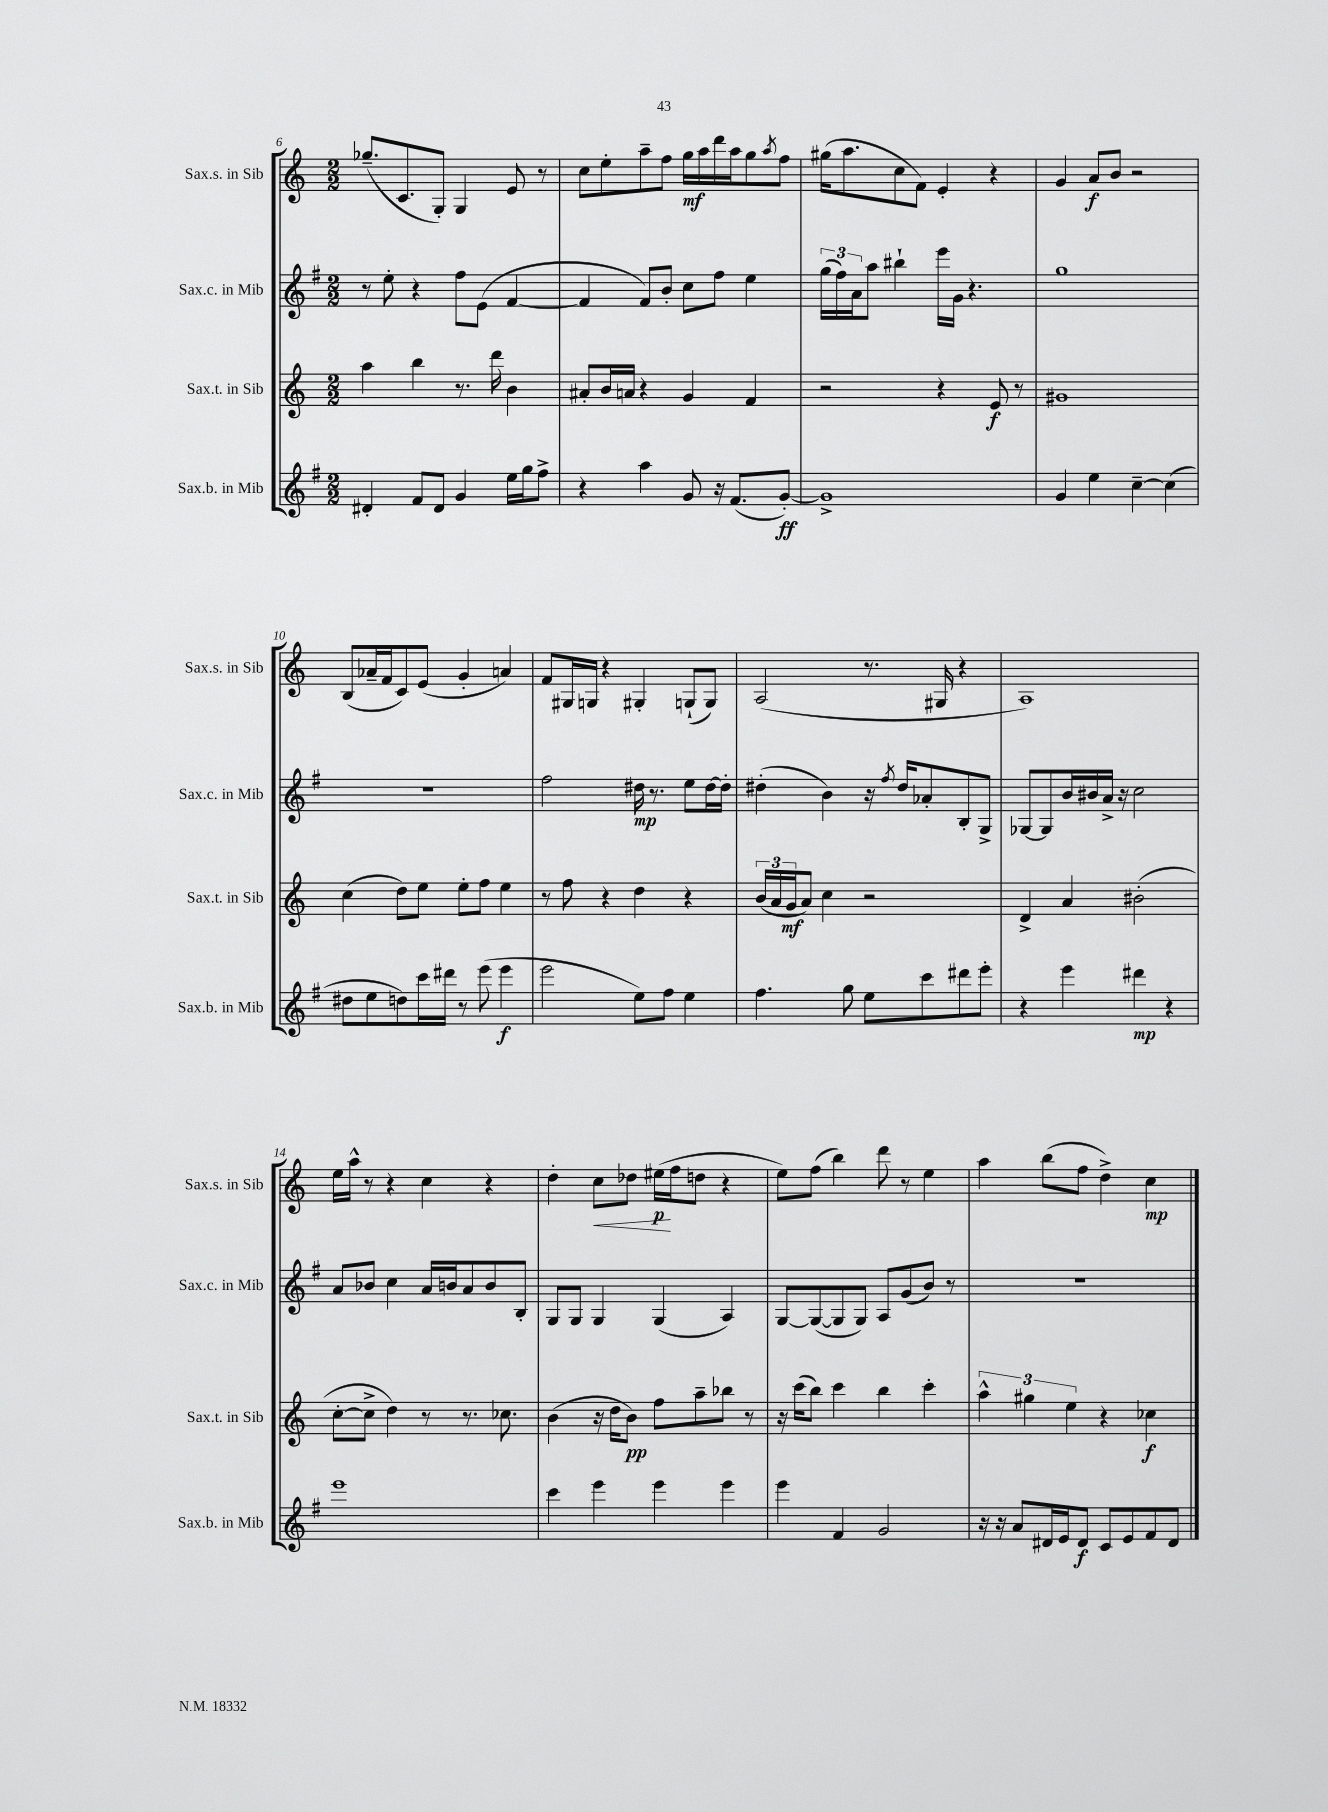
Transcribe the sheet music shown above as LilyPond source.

<<
\new StaffGroup <<
\new Staff = "s0" \with { instrumentName = "Sax.s. in Sib" shortInstrumentName = "Sax.s. in Sib" } {
    \clef treble \key c \major \numericTimeSignature \time 2/2
    ges''8.--( c'8. g8-.) g4 e'8 r8 |
    c''8 e''8-. a''8-- f''8 g''16\mf a''16 d'''16 a''16 g''8 \acciaccatura { a''8 } f''8 |
    gis''16( a''8. c''8 f'8) e'4-. r4 |
    g'4 a'8\f b'8 r2 |
    b8( aes'16-- f'16 c'8) e'8( g'4-. a'4) |
    f'8 gis16 g16 r4 gis4-. g8-!( g8) |
    a2( r8. gis16 r4 |
    a1) |
    e''16 a''16-^ r8 r4 c''4 r4 |
    d''4-. c''8\< des''8 eis''16\p\!( f''16 d''8 r4 |
    e''8) f''8( b''4) d'''8 r8 e''4 |
    a''4 b''8( f''8 d''4->) c''4\mp \bar "|." |
}
\new Staff = "s1" \with { instrumentName = "Sax.c. in Mib" shortInstrumentName = "Sax.c. in Mib" } {
    \clef treble \key g \major \numericTimeSignature \time 2/2
    r8 e''8-. r4 fis''8 e'8( fis'4~ |
    fis'4 fis'8) b'8-. c''8 fis''8 e''4 |
    \tuplet 3/2 { g''16( fis''16) a'16 } a''8 bis''4-! e'''16 g'16 r4. |
    g''1 |
    R1 |
    fis''2 dis''16\mp r8. e''8 dis''16~ dis''16-. |
    dis''4-.( b'4) r16 \acciaccatura { fis''8 } dis''16 aes'8-. b8-. g8-> |
    ges8~ ges8 b'16 bis'16 a'16-> r16 c''2 |
    a'8 bes'8 c''4 a'16 b'16 a'8 b'8 b8-. |
    g8 g8 g4 g4( a4) |
    g8~ g8~( g8 g8) a8 g'8( b'8) r8 |
    R1 \bar "|." |
}
\new Staff = "s2" \with { instrumentName = "Sax.t. in Sib" shortInstrumentName = "Sax.t. in Sib" } {
    \clef treble \key c \major \numericTimeSignature \time 2/2
    a''4 b''4 r8. d'''16 b'4 |
    ais'8-. b'16 a'16 r4 g'4 f'4 |
    r2 r4 e'8\f r8 |
    gis'1 |
    c''4( d''8) e''8 e''8-. f''8 e''4 |
    r8 f''8 r4 d''4 r4 |
    \tuplet 3/2 { b'16( a'16 g'16\mf } a'8) c''4 r2 |
    d'4-> a'4 bis'2-.( |
    c''8~-. c''8-> d''4) r8 r8. ces''8. |
    b'4( r16 d''16 b'8\pp) f''8 a''8-- bes''8 r8 |
    r16 c'''16( b''8) c'''4 b''4 c'''4-. |
    \tuplet 3/2 { a''4-^ gis''4 e''4 } r4 ces''4\f \bar "|." |
}
\new Staff = "s3" \with { instrumentName = "Sax.b. in Mib" shortInstrumentName = "Sax.b. in Mib" } {
    \clef treble \key g \major \numericTimeSignature \time 2/2
    dis'4-. fis'8 dis'8 g'4 e''16 g''16 fis''8-> |
    r4 a''4 g'8 r16 fis'8.( g'8~-.\ff) |
    g'1-> |
    g'4 e''4 c''4~-- c''4( |
    dis''8 e''8 d''8) c'''16 dis'''16 r8 e'''8( e'''4\f |
    e'''2 e''8) fis''8 e''4 |
    fis''4. g''8 e''8 c'''8 dis'''8 e'''8-. |
    r4 e'''4 dis'''4\mp r4 |
    e'''1 |
    c'''4 e'''4 e'''4 e'''4 |
    e'''4 fis'4 g'2 |
    r16 r16 a'8 dis'16 e'16 dis'8\f c'8 e'8 fis'8 dis'8 \bar "|." |
}
>>
>>
\layout { \context { \Score currentBarNumber = #6 } }
